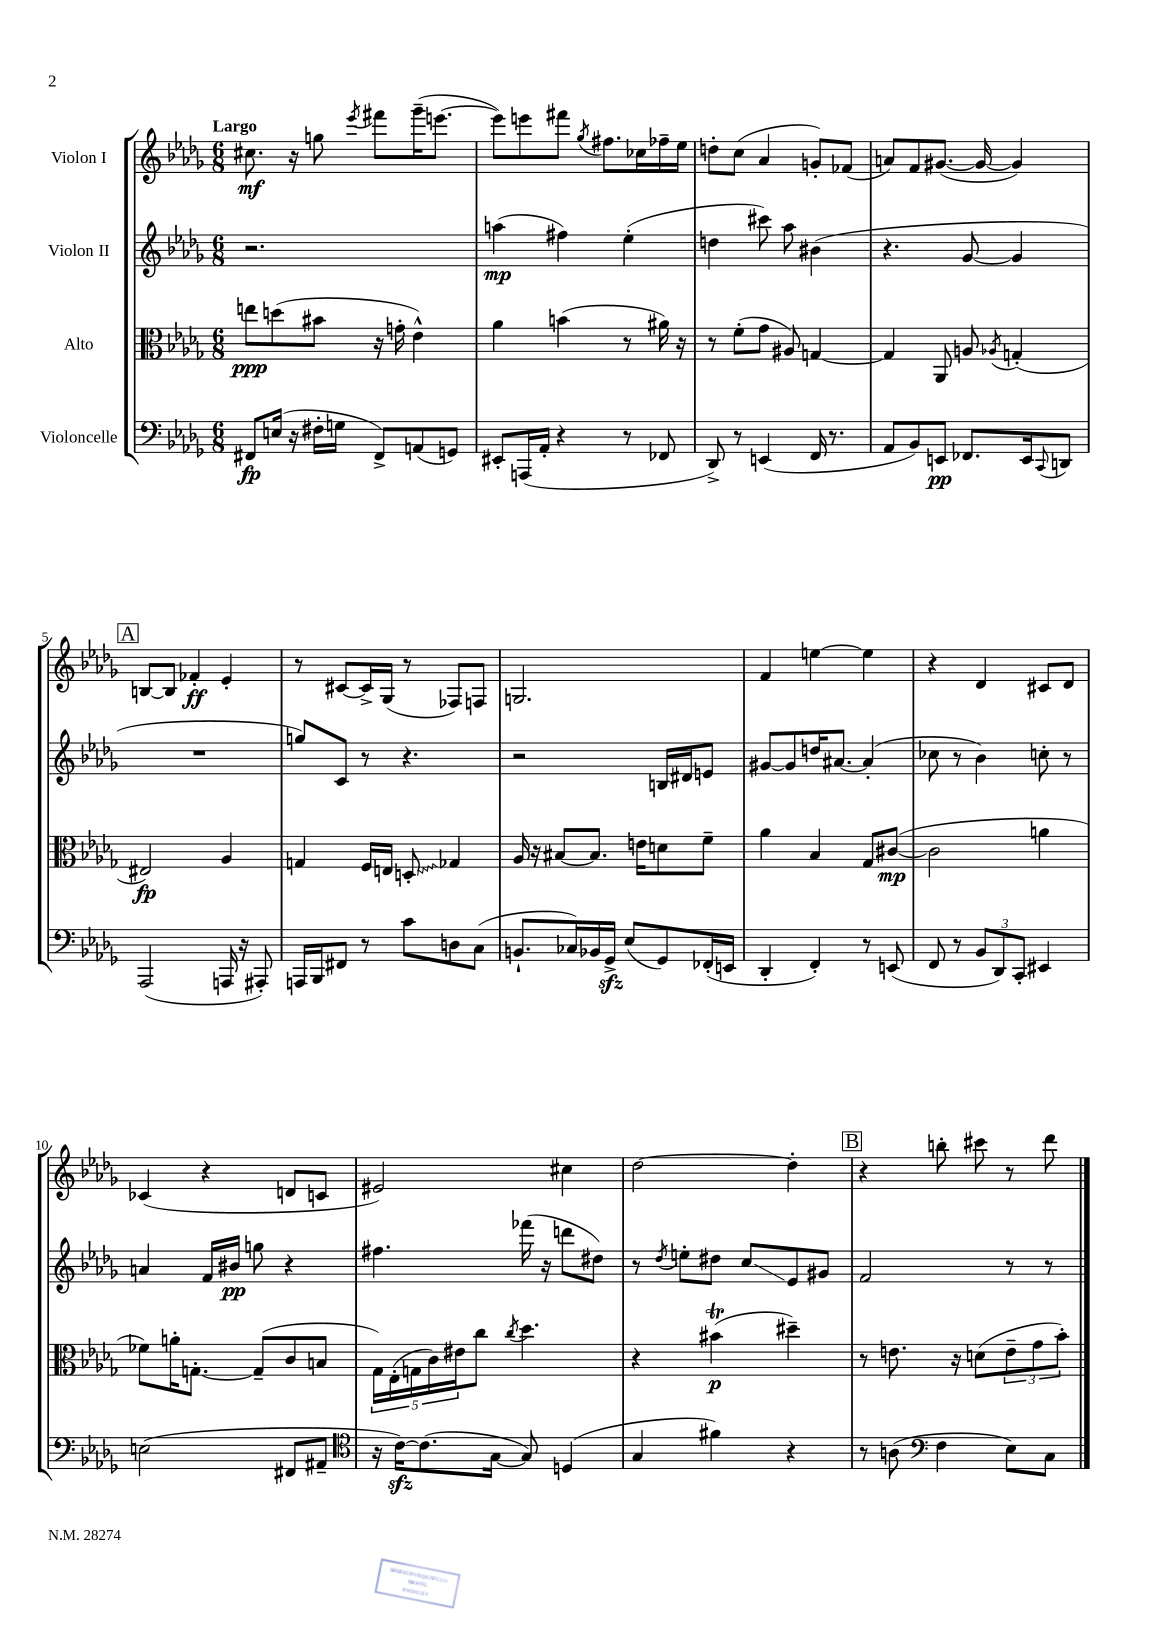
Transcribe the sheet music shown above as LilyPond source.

<<
\new StaffGroup <<
\new Staff = "s0" \with { instrumentName = "Violon I" } {
    \clef treble \key des \major \numericTimeSignature \time 6/8 \tempo "Largo"
    cis''8.\mf r16 g''8 \acciaccatura { ees'''8 } fis'''8 ges'''16--( e'''8.~ |
    e'''8) e'''8 fis'''8 \acciaccatura { ges''8 } fis''8. ces''16 fes''16-- ees''16 |
    d''8-. c''8( aes'4 g'8-.) fes'8( |
    a'8) f'8 gis'8.~( gis'16~ gis'4) |
    \mark \markup { \box "A" } b8~ b8 fes'4-.\ff ees'4-. |
    r8 cis'8~ cis'16-> ges16( r8 fes8) f8 |
    g2. |
    f'4 e''4~ e''4 |
    r4 des'4 cis'8 des'8 |
    ces'4( r4 d'8 c'8 |
    eis'2) cis''4 |
    des''2~ des''4-. |
    \mark \markup { \box "B" } r4 b''8-. cis'''8 r8 des'''8 \bar "|." |
}
\new Staff = "s1" \with { instrumentName = "Violon II" } {
    \clef treble \key des \major \numericTimeSignature \time 6/8
    r2. |
    a''4\mp( fis''4) ees''4-.( |
    d''4 cis'''8) aes''8 bis'4( |
    r4. ges'8~ ges'4 |
    \mark \markup { \box "A" } R2. |
    g''8) c'8 r8 r4. |
    r2 b16 dis'16 e'8 |
    gis'8~ gis'8 d''16 ais'8.~ ais'4-.( |
    ces''8 r8 bes'4) c''8-. r8 |
    a'4 f'16 bis'16\pp g''8 r4 |
    fis''4. fes'''16( r16 d'''8 dis''8) |
    r8 \acciaccatura { des''8 } e''8-. dis''8 c''8\glissando ees'8 gis'8 |
    \mark \markup { \box "B" } f'2 r8 r8 \bar "|." |
}
\new Staff = "s2" \with { instrumentName = "Alto" } {
    \clef alto \key des \major \numericTimeSignature \time 6/8
    e''8\ppp d''8( bis'8 r16 g'16-. ees'4-^) |
    aes'4 b'4( r8 ais'16) r16 |
    r8 f'8-.( ges'8 ais8) g4~ |
    g4 aes,8 a8 \acciaccatura { aes8 } g4-.( |
    \mark \markup { \box "A" } eis2\fp) aes4 |
    g4 f16 e16 \once \override Glissando.style = #'zigzag d8-.\glissando ges4 |
    aes16 r16 bis8~ bis8. e'16 d'8 f'8-- |
    aes'4 bes4 ges8 cis'8~\mp( |
    cis'2 a'4 |
    fes'8) a'16-. g8.~-. g8--( c'8 b8 |
    \tuplet 5/4 { ges16) ees16-.( g16 c'16) eis'16 } c''8 \acciaccatura { c''8 } des''4. |
    r4 bis'4\trill\p( dis''4--) |
    \mark \markup { \box "B" } r8 e'8. r16 d'8( \tuplet 3/2 { e'8-- ges'8 bes'8-.) } \bar "|." |
}
\new Staff = "s3" \with { instrumentName = "Violoncelle" } {
    \clef bass \key des \major \numericTimeSignature \time 6/8
    fis,8\fp e16( r16 fis16-. g16 fis,8->) a,8( g,8) |
    eis,8-. a,,16( aes,16-. r4 r8 fes,8 |
    des,8->) r8 e,4( f,16 r8. |
    aes,8 bes,8) e,8\pp fes,8. e,16 \appoggiatura { c,8 } d,8 |
    \mark \markup { \box "A" } aes,,2( a,,16 r16 ais,,8-.) |
    a,,16 bes,,16 fis,8 r8 c'8 d8 c8( |
    b,8.-! ces16) bes,16 ges,16->\sfz ees8( ges,8) fes,16-.( e,16 |
    des,4-. f,4-.) r8 e,8( |
    f,8 r8 \tuplet 3/2 { bes,8 des,8) c,8-. } eis,4 |
    e2( fis,8 ais,8-- |
    \clef tenor r16 c'16~\sfz) c'8.( ges16~ ges8) d4( |
    ges4 fis'4) r4 |
    \mark \markup { \box "B" } r8 a8( \clef bass f4 ees8) c8 \bar "|." |
}
>>
>>
